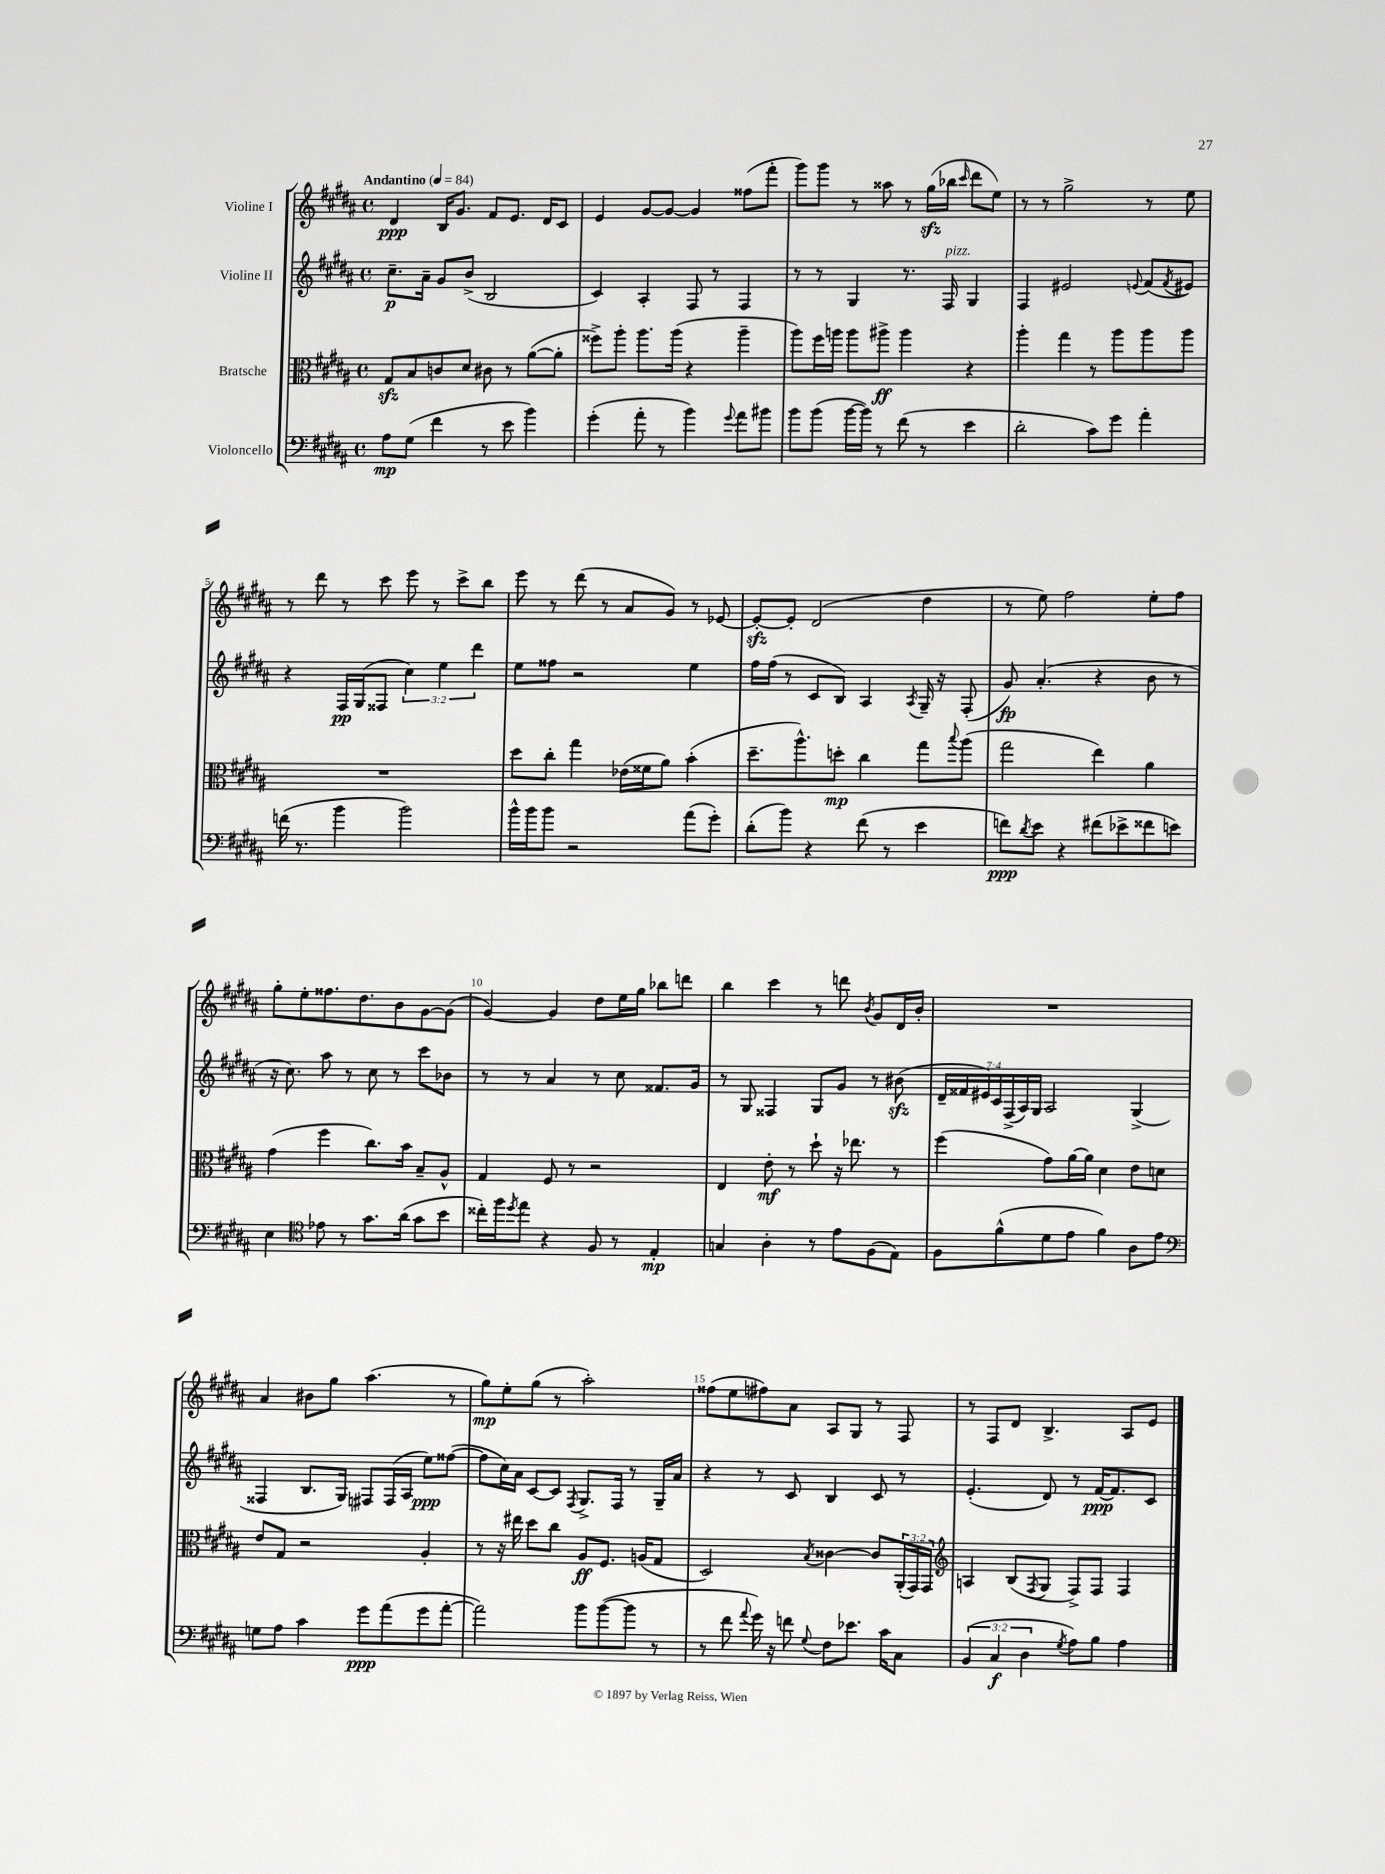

**kern	**dynam	**kern	**dynam	**kern	**dynam	**kern	**dynam
*part4	*part4	*part3	*part3	*part2	*part2	*part1	*part1
*staff4	*staff4	*staff3	*staff3	*staff2	*staff2	*staff1	*staff1
*I"Violoncello	*	*I"Bratsche	*	*I"Violine II	*	*I"Violine I	*
*clefF4	*	*clefC3	*	*clefG2	*	*clefG2	*
*k[f#c#g#d#a#]	*	*k[f#c#g#d#a#]	*	*k[f#c#g#d#a#]	*	*k[f#c#g#d#a#]	*
*M4/4	*	*M4/4	*	*M4/4	*	*M4/4	*
*met(c)	*	*met(c)	*	*met(c)	*	*met(c)	*
*MM84	*	*MM84	*	*MM84	*	*MM84	*
=1	=1	=1	=1	=1	=1	=1	=1
!	!	!	!	!	!	!LO:TX:a:B:t=Andantino	!
8A#\L	mp	8G#zz/L	.	8.cc#~\L	p	4d#/	ppp
(8G#\J	.	8B/	.	.	.	.	.
.	.	.	.	16a#~\Jk	.	.	.
4f#\	.	8cn/	.	8g#/L	.	16B/KL	.
.	.	.	.	.	.	8.g#/J	.
.	.	8d#/J	.	(8b^/J	.	.	.
8r	.	8c#X\	.	2B/	.	8f#/L	.
8e\	.	8r	.	.	.	8.e/J	.
4b\)	.	([8a#\L	.	.	.	.	.
.	.	.	.	.	.	16d#/KL	.
.	.	8a#'\J]	.	.	.	8c#/J	.
=2	=2	=2	=2	=2	=2	=2	=2
(4g#'\	.	8ff##X^\L)	.	4c#/)	.	4e/	.
.	.	8aa#'\J	.	.	.	.	.
8a#'\	.	8.aa#\L	.	4A#'/	.	[8g#/L	.
8r	.	.	.	.	.	8g#/J_	.
.	.	(16aa#\Jk	.	.	.	.	.
4b\)	.	4r	.	8F#/	.	4g#/]	.
.	.	.	.	8r	.	.	.
8qqg#/	.	.	.	.	.	.	.
8a#\L	.	4aa#~\	.	4F#/	.	(8ff##X\L	.
8b#X\J	.	.	.	.	.	8fff#'\J	.
=3	=3	=3	=3	=3	=3	=3	=3
8b\L	.	8aa#\L)	.	8r	.	8ggg#\L)	.
(8b\J	.	16ff#\L	.	8r	.	8ggg#\J	.
.	.	16aan\JJ	.	.	.	.	.
[16b\LL	.	8aa\L	.	4G#/	.	8r	.
16b\JJ])	.	.	.	.	.	.	.
8r	.	8aa#X^\J	ff	.	.	8aa##X\	.
(8f#\	.	4aa#\	.	8.r	.	8r	.
8r	.	.	.	.	.	(16gg#zz\LL	.
!	!	!	!	!LO:TX:a:i:t=pizz.	!	!	!
.	.	.	.	16F#/	.	16bb-X\JJ	.
.	.	.	.	.	.	16qqccc#/	.
4e\	.	4r	.	4G#/	.	8ddd#\L	.
.	.	.	.	.	.	8ee\J)	.
=4	=4	=4	=4	=4	=4	=4	=4
2d#'\	.	4aa#'\	.	4F#/	.	8r	.
.	.	.	.	.	.	8r	.
.	.	4gg#\	.	2e#X/	.	2gg#^\	.
8c#\L)	.	8r	.	.	.	.	.
8g#\J	.	8aa#\L	.	.	.	.	.
.	.	.	.	8qqen/	.	.	.
4a#'\	.	8aa#\	.	(8f#/L	.	8r	.
.	.	.	.	8qf#/	.	.	.
.	.	8aa#\J	.	8e#X/J)	.	8ee\	.
!!LO:LB:g=z
=5	=5	=5	=5	=5	=5	=5	=5
(16fn\	.	1r	.	4r	.	8r	.
8.r	.	.	.	.	.	.	.
.	.	.	.	.	.	8ddd#\	.
4b\	.	.	.	16F#/LL	pp	8r	.
.	.	.	.	(16G#/J	.	.	.
.	.	.	.	8F##X/J	.	8ccc#\	.
2b\)	.	.	.	6cc#\)	.	8eee\	.
.	.	.	.	.	.	8r	.
.	.	.	.	6ee\	.	.	.
.	.	.	.	.	.	8ccc#^\L	.
.	.	.	.	6ddd#\	.	.	.
.	.	.	.	.	.	8bb\J	.
=6	=6	=6	=6	=6	=6	=6	=6
16b^^\LL	.	8dd#\L	.	8ee\L	.	8eee\	.
16b\J	.	.	.	.	.	.	.
8b\J	.	8cc#'\J	.	8ff##X\J	.	8r	.
2r	.	4gg#\	.	2r	.	(8ddd#\	.
.	.	.	.	.	.	8r	.
.	.	(16e-X\LL	.	.	.	8a#/L	.
.	.	16f##X\J	.	.	.	.	.
.	.	8a#\J)	.	.	.	8g#/J)	.
(8a#\L	.	(4b'\	.	4ee\	.	8r	.
8g#'\J)	.	.	.	.	.	[8e-X/	.
=7	=7	=7	=7	=7	=7	=7	=7
(8d#'\L	.	8.dd#~\L	.	16ff#\LL	.	8e-zz'/L_	.
.	.	.	.	(16ff#\JJ	.	.	.
8b\J)	.	.	.	8r	.	8e-'/J]	.
.	.	8.aa#^^\)	.	.	.	.	.
4r	.	.	.	8c#/L	.	(2d#/	.
.	.	8ddn'\J	mp	8B/J)	.	.	.
(8f#\	.	4cc#\	.	4A#/	.	.	.
8r	.	.	.	.	.	.	.
.	.	.	.	8qA#/	.	.	.
4e\	.	8gg#\L	.	16G#~/	.	4dd#\	.
.	.	.	.	16r	.	.	.
.	.	8qqbb/	.	.	.	.	.
.	.	(8aa#\J	.	(8F#'/	.	.	.
=8	=8	=8	=8	=8	=8	=8	=8
8fn\L)	ppp	2gg#\	.	8g#/)	fp	8r	.
8qd#/	.	.	.	.	.	.	.
8e\J	.	.	.	(4.a#'/	.	8ee\)	.
4r	.	.	.	.	.	2ff#\	.
(8f#X\L	.	4ee\)	.	4r	.	.	.
8e-X^\	.	.	.	.	.	.	.
8f##X\	.	4a#\	.	8b\	.	8ee'\L	.
8en\J)	.	.	.	8r	.	8ff#\J	.
!!LO:LB:g=z
=9	=9	=9	=9	=9	=9	=9	=9
4E\	.	(4g#\	.	16r	.	8gg#'\L	.
.	.	.	.	8.cc#\)	.	.	.
.	.	.	.	.	.	8ee'\	.
*clefC4	*	*	*	*	*	*	*
8e-X\	.	4ff#\	.	8aa#\	.	8.ff##X\	.
8r	.	.	.	8r	.	.	.
.	.	.	.	.	.	8.dd#\	.
8.g#\L	.	8.cc#\L)	.	8cc#\	.	.	.
.	.	.	.	8r	.	8b\	.
(16a#\Jk	.	16b\Jk	.	.	.	.	.
8g#\L	.	8B~/L	.	8ccc#\L	.	[8g#\	.
8b\J	.	8A#^^/J	.	8b-X\J	.	(8g#\J]	.
=10	=10	=10	=10	=10	=10	=10	=10
16cc##X'\LL)	.	4G#/	.	8r	.	[4g#/)	.
16ff#\J	.	.	.	.	.	.	.
8qdd#/	.	.	.	.	.	.	.
8ee\J	.	.	.	8r	.	.	.
4r	.	8F#/	.	4a#/	.	4g#/]	.
.	.	8r	.	.	.	.	.
8F#/	.	2r	.	8r	.	8dd#\L	.
8r	.	.	.	8cc#\	.	16ee\L	.
.	.	.	.	.	.	16gg#\JJ	.
4E'/	mp	.	.	8.f##X/L	.	8bb-X\L	.
.	.	.	.	.	.	8dddn\J	.
.	.	.	.	16g#/Jk	.	.	.
=11	=11	=11	=11	=11	=11	=11	=11
4Gn/	.	4E/	.	8r	.	4bb\	.
.	.	.	.	8G#/	.	.	.
4A#'\	.	8e'\	mf	4F##X/	.	4ccc#\	.
.	.	8r	.	.	.	.	.
8r	.	8dd#`\	.	8G#/L	.	8r	.
8e\L	.	16r	.	8g#/J	.	8dddn\	.
.	.	8.ee-X\	.	.	.	.	.
.	.	.	.	.	.	8qb/	.
(8F#\	.	.	.	8r	.	8g#/L	.
8E\J)	.	8r	.	(8b#Xzz\	.	16d#/L	.
.	.	.	.	.	.	16b'/JJ	.
=12	=12	=12	=12	=12	=12	=12	=12
8F#\L	.	(4ff#\	.	28d#~/LL	.	1r	.
.	.	.	.	28f##X/	.	.	.
.	.	.	.	28e#X/)	.	.	.
.	.	.	.	28c#/	.	.	.
(8f#^^\	.	.	.	.	.	.	.
.	.	.	.	(28F#^/	.	.	.
.	.	.	.	28A#/)	.	.	.
.	.	.	.	28G#/JJ	.	.	.
8d#\	.	8g#\L)	.	2A#/	.	.	.
8e\J	.	[16a#\L	.	.	.	.	.
.	.	16a#\JJ]	.	.	.	.	.
4f#\)	.	4d#\	.	.	.	.	.
8A#\L	.	8e\L	.	(4G#^/	.	.	.
8e\J	.	8dn\J	.	.	.	.	.
!!LO:LB:g=z
=13	=13	=13	=13	=13	=13	=13	=13
*clefF4	*	*	*	*	*	*	*
8Gn\L	.	8e/L	.	4F##X/	.	4a#/	.
8A#\J	.	8G#/J	.	.	.	.	.
4c#\	.	2r	.	8.B/L	.	8b#X\L	.
.	.	.	.	.	.	8gg#\J	.
.	.	.	.	16G#/Jk)	.	.	.
8g#\L	ppp	.	.	8F#X/L	.	(4.aa#\	.
(8a#\	.	.	.	(16F#/L	.	.	.
.	.	.	.	16A#/JJ	.	.	.
8g#\	.	4A#'/	.	8ee\L)	ppp	.	.
[8a#'\J	.	.	.	([8ff##X\J	.	8r	.
=14	=14	=14	=14	=14	=14	=14	=14
2a#\])	.	8r	.	8ff##\L]	.	8gg#\L)	mp
.	.	16r	.	16cc#\L)	.	8ee'\	.
.	.	16ee#X\	.	16a#\JJ	.	.	.
.	.	8dd#\L	.	[8c#/L	.	(8gg#\J	.
.	.	8cc#\J	.	8c#/J]	.	8r	.
.	.	.	.	8qF#/	.	.	.
8b\L	.	8A#/L	ff	8.G#^/L	.	2aa#'\)	.
([8b\	.	8.F#/J	.	.	.	.	.
.	.	.	.	16F#/Jk	.	.	.
8b\J]	.	.	.	8r	.	.	.
.	.	(16An/KL	.	.	.	.	.
8r	.	8G#/J	.	16G#~/LL	.	.	.
.	.	.	.	16a#/JJ	.	.	.
=15	=15	=15	=15	=15	=15	=15	=15
8r	.	2D#/)	.	4r	.	(8ff##X\L	.
8f#\	.	.	.	.	.	8ee\	.
8qqa#/	.	.	.	.	.	.	.
16g#\)	.	.	.	8r	.	8ff#X\)	.
16r	.	.	.	.	.	.	.
8fn\	.	.	.	8c#/	.	8a#\J	.
8qqG#/	.	8qB/	.	.	.	.	.
8F#\L	.	[4c##X\	.	4B/	.	8A#/L	.
8.e-X\J	.	.	.	.	.	8G#/J	.
.	.	8c##/L]	.	8c#/	.	8r	.
16c#\KL	.	.	.	.	.	.	.
8C#\J	.	(24AA#'/L	.	8r	.	8F#/	.
.	.	24GG#/)	.	.	.	.	.
.	.	24GG#/JJ	.	.	.	.	.
=16	=16	=16	=16	=16	=16	=16	=16
*	*	*clefG2	*	*	*	*	*
(6BB/	.	4An/	.	(4.e'/	.	8r	.
.	.	.	.	.	.	8F#/L	.
6C#/	f	.	.	.	.	.	.
.	.	(8B/L	.	.	.	8d#/J	.
6D#\	.	.	.	.	.	.	.
.	.	8qF#/	.	.	.	.	.
.	.	8G#/J	.	8d#/)	.	4.B^/	.
8qG#/	.	.	.	.	.	.	.
8A#\L)	.	8F#^/L)	.	8r	.	.	.
8B\J	.	8F#/J	.	[16f#/KL	ppp	.	.
.	.	.	.	8.f#/]	.	.	.
4A#\	.	4F#/	.	.	.	8A#/L	.
.	.	.	.	8c#/J	.	8e/J	.
==	==	==	==	==	==	==	==
*-	*-	*-	*-	*-	*-	*-	*-
